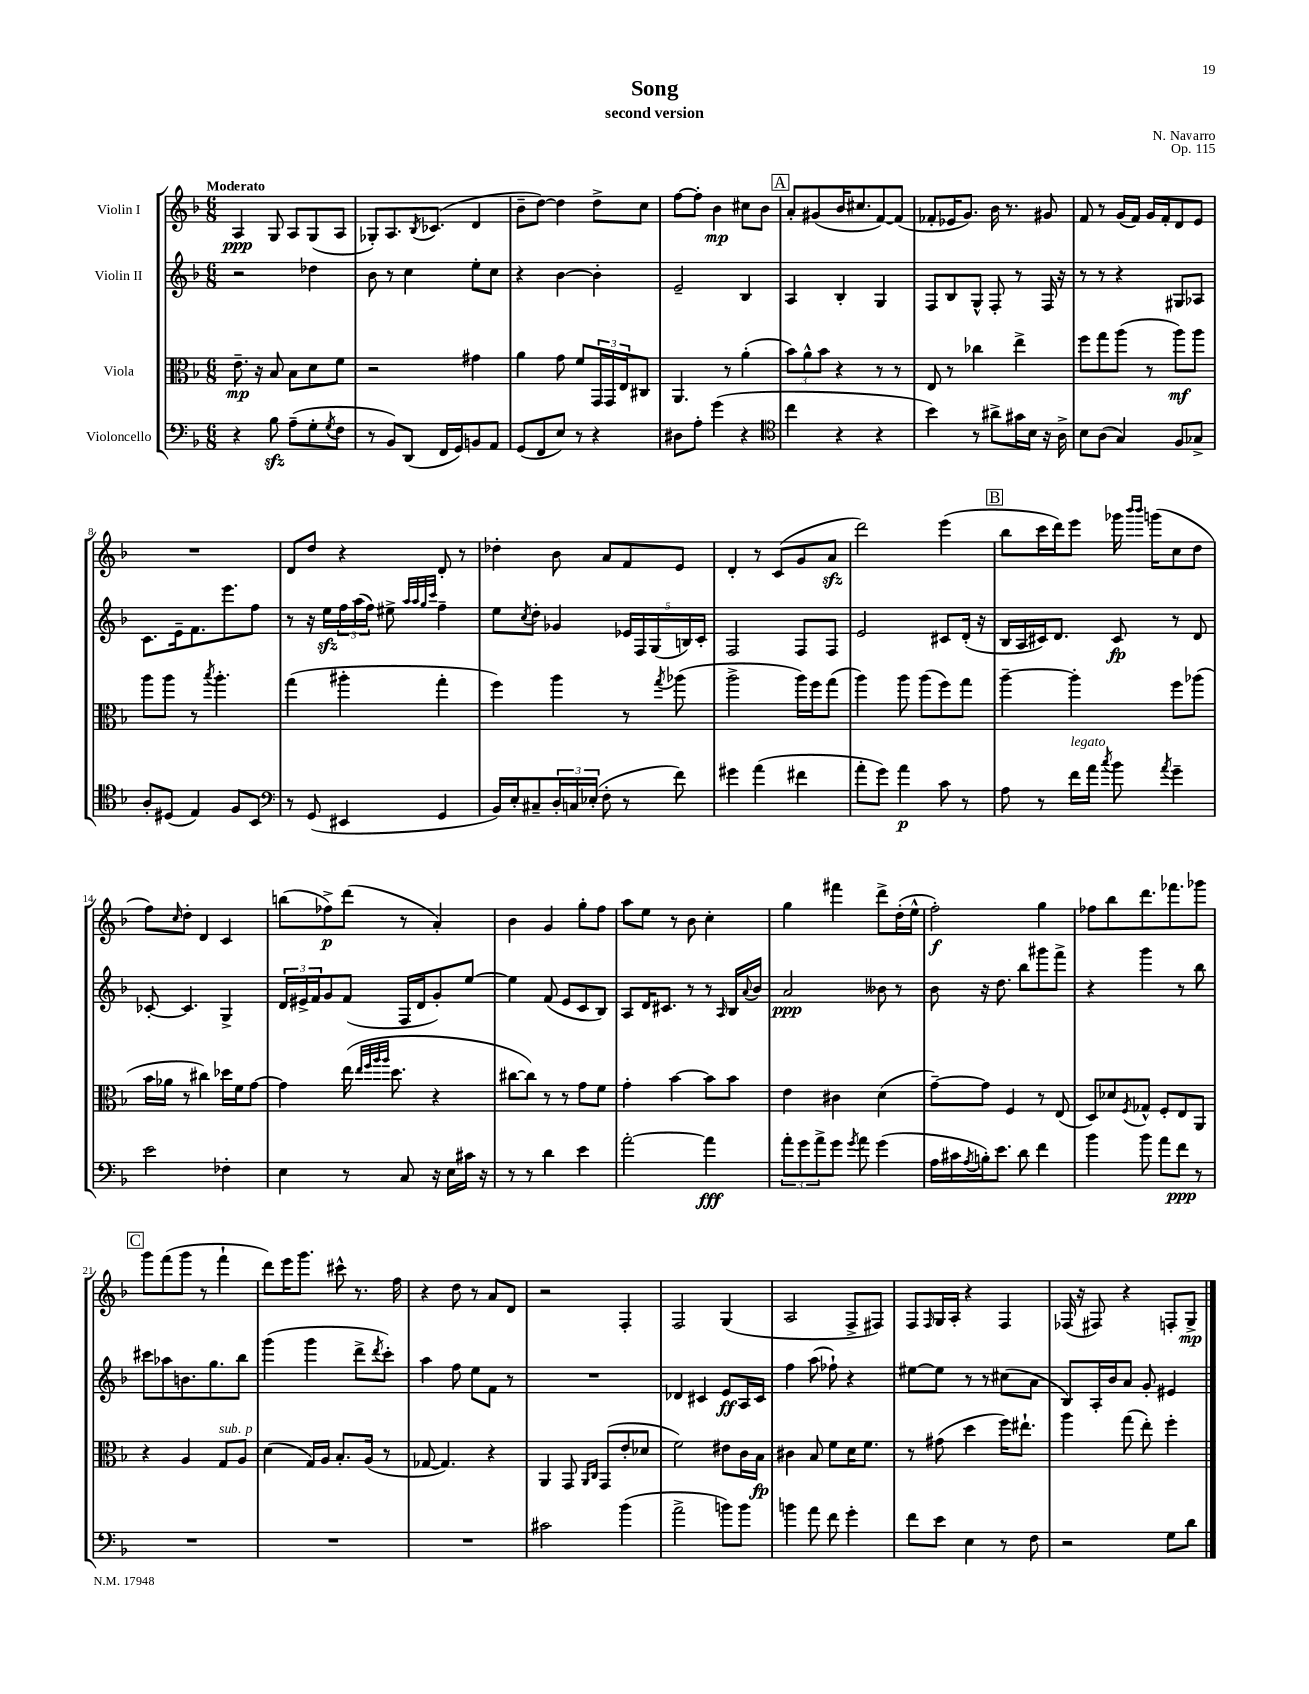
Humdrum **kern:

**kern	**kern	**kern	**kern
*staff4	*staff3	*staff2	*staff1
*clefF4	*clefC3	*clefG2	*clefG2
*k[b-]	*k[b-]	*k[b-]	*k[b-]
*M6/8	*M6/8	*M6/8	*M6/8
4r	8.e~	2r	4A
.	16r	.	.
8B-	8B-	.	8G
(8A~	8B-	.	8A
8G'	8d	4dd-	(8G
8qG	.	.	.
8F	8f	.	8A
=	=	=	=
8r	2r	8b-	8G-')
8BB-)	.	8r	8.A
(8DD	.	4cc	.
.	.	.	8qB-
.	.	.	(8.c-
16FF	.	.	.
16GG)	.	.	.
8BB	4g#	8ee'	4d
8AA	.	8cc	.
=	=	=	=
(8GG	4a	4r	8b-~
8FF	.	.	[8dd)
8E)	8g	[4b-	4dd]
8r	8f	.	.
4r	24GG	4b-']	8dd^
.	24GG	.	.
.	24E	.	.
.	8C#	.	8cc
=	=	=	=
8D#	4.AA	2e~	[8ff
8A'	.	.	8ff']
(4g	.	.	4b-
.	8r	.	.
4r	(4a'	4B-	8cc#
.	.	.	8b-
=	=	=	=
*clefC4	*	*	*
4cc	12b-)	4A	8a'
.	12a^^	.	.
.	.	.	(8g#
.	12b-	.	.
4r	4r	4B-'	16b-
.	.	.	8.cc#
4r	8r	4G	[8f)
.	8r	.	(8f]
=	=	=	=
4b-)	8E	8F	8f-'
.	8r	8B-	16e-
.	.	.	8.g)
8r	4cc-	8G^^	.
8a#^	.	8F'	16b-
.	.	.	8.r
16g#	4ee^	8r	.
16B-	.	.	.
16r	.	16F	8g#
16A^	.	16r	.
=	=	=	=
8B-	8ff	8r	8f
(8A	8gg	8r	8r
4G)	(8aa	4r	(16g
.	.	.	16f)
.	8r	.	16g
.	.	.	16f'
8F	8aa)	8G#	8d
8G-^	8aa	8A-	8e
=	=	=	=
8A'	8aa	8.c	2.r
(8D#	8aa	.	.
.	.	16e~	.
4E)	8r	8.f	.
.	8qbb-	.	.
.	4.aa'	.	.
.	.	8.eee	.
8F	.	.	.
8BB-	.	8ff	.
=	=	=	=
*clefF4	*	*	*
8r	(4gg	8r	8d
(8GG	.	16r	8dd
.	.	16ee	.
4EE#	4aa#'	24ff	4r
.	.	(24aa	.
.	.	24ff)	.
.	.	8ee#^	.
.	.	32qqaa	.
.	.	32qqaa	.
.	.	32qqgg	.
.	.	32qqccc	.
4GG	4gg'	4ff~	8d'
.	.	.	8r
=	=	=	=
16BB-)	4ff)	8ee	4dd-'
16E'	.	.	.
.	.	8qcc	.
8C#~	.	8dd'	.
24D'	4aa	4g-	8b-
24C	.	.	.
(24E-'	.	.	.
8F'	.	.	8a
8r	8r	20e-	8f
.	.	20F	.
.	.	(20G	.
.	8qgg	.	.
8f)	(8aa-	.	8e
.	.	20B)	.
.	.	20c'	.
=	=	=	=
4g#	2aa^	2F	4d'
(4a	.	.	8r
.	.	.	(8c
4f#	16aa)	8F	8g
.	16ff	.	.
.	(8gg	8F	8a
=	=	=	=
8a'	4aa)	2e	2ddd)
8g)	.	.	.
4a	8aa	.	.
.	(8aa	.	.
8c	8ff)	8c#	(4eee
8r	8gg	(16d'	.
.	.	16r	.
=	=	=	=
8A	[4aa~	16B-	8bb-
.	.	16A	.
8r	.	16c#)	16ccc
.	.	8.d	16ddd)
16f	4aa']	.	8eee
16a	.	.	.
8qcc	.	.	.
8b-	.	8c#	16ggg-
.	.	.	16qqbbb-
.	.	.	16qqbbb-
.	.	.	(16ggg
8qa	.	.	.
4g~	8ff	8r	8cc
.	(8aa-	8d	8dd
=	=	=	=
2e	16b-	[8c-'	8ff)
.	16a-	.	.
.	.	.	16qqcc
.	8r	4.c-]	8dd'
.	4cc#)	.	4d
4F-'	16dd-	4G^	4c
.	16f	.	.
.	[8g	.	.
=	=	=	=
4E	4g]	24d	(8bb
.	.	24e#^	.
.	.	24f	.
.	.	8g	8ff-^)
8r	(16ee	(8f	(8ddd
.	32qqee	.	.
.	32qqff	.	.
.	32qqaa	.	.
.	32qqaa	.	.
.	8.dd	.	.
8C	.	16F	8r
.	.	16d	.
16r	4r	8g')	4a')
16E	.	.	.
16c#	.	[8ee	.
16r	.	.	.
=	=	=	=
8r	[8cc#	4ee]	4b-
8r	8cc#])	.	.
4d	8r	(8f	4g
.	8r	8e	.
4e	8g	8c	8gg'
.	8f	8B-)	8ff
=	=	=	=
[2a'	4g'	8A	8aa
.	.	16d	8ee
.	.	8.c#	.
.	[4b-	.	8r
.	.	8r	8b-
4a]	8b-]	8r	4cc'
.	.	16qqA	.
.	8b-	16B-	.
.	.	8qqa	.
.	.	16b-	.
=	=	=	=
12a'	4e	2a	4gg
12g	.	.	.
12a^	.	.	.
8g	4c#	.	4fff#
8qg	.	.	.
8a	.	.	.
(4g	(4d	8b--	8ddd^
.	.	8r	(16dd'
.	.	.	16ee^^
=	=	=	=
16A	[8g~)	8b-	2ff')
16c#	.	.	.
8qA	.	.	.
16B')	8g]	16r	.
8.e	.	8.dd	.
.	4F	.	.
8d	.	8bb-	.
4f	8r	8ggg#	4gg
.	(8E	8fff^	.
=	=	=	=
4b-	8D)	4r	8ff-
.	8d-	.	8bb-
.	8qF	.	.
8b-	8G-^^	4ggg	8.ddd
8a	8F'	.	.
.	.	.	8.fff-
8f	8E	8r	.
8r	8AA	8bb-	8ggg-
=	=	=	=
2.r	4r	8ccc#	8ggg
.	.	8aa-	(8fff
.	4A	8.b	8ggg
.	.	.	8r
.	.	8.gg	.
.	8G	.	4fff`
.	8A	8bb-	.
=	=	=	=
2.r	(4d	(4ggg	8ddd)
.	.	.	16eee
.	.	.	8.ggg
.	16G)	4ggg	.
.	16A	.	.
.	8.B-'	.	8ccc#^^
.	.	8ddd^	8.r
.	(16A	.	.
.	.	8qddd	.
.	8r	8ccc')	.
.	.	.	16ff
=	=	=	=
2.r	[8G-	4aa	4r
.	4.G-])	.	.
.	.	8ff	8dd
.	.	8ee	8r
.	4r	8f	8a
.	.	8r	8d
=	=	=	=
2c#	4AA	2.r	2r
.	8GG	.	.
.	16qqAA	.	.
.	16qqC	.	.
.	(8GG	.	.
(4b-	8e'	.	4F'
.	8d-	.	.
=	=	=	=
2a^	2f)	4d-	2F
.	.	4c#	.
8b)	8e#	8e	(4G
8b	16c	16A	.
.	16B-	16c#	.
=	=	=	=
4b	4c#	4ff	2A
8a	8B-	(8aa	.
8f	8f	8ff-`)	.
4g'	16d	4r	8F^
.	8.f	.	.
.	.	.	8F#)
=	=	=	=
8f	8r	[8ee#	8F
.	.	.	16qqF
8e	(8g#	8ee#]	16G
.	.	.	16A'
4E	4dd	8r	4r
.	.	8r	.
8r	16ff)	(8cc#	4F
.	8.ee#`	.	.
8F	.	8a	.
=	=	=	=
2r	4aa	8B-)	(16F-
.	.	.	16r
.	.	16A'	8F#)
.	.	16b-	.
.	(8gg	8a	4r
.	8ee')	8g'	.
8G	4ff'	4e#	8F'
8d	.	.	8G^
==	==	==	==
*-	*-	*-	*-
